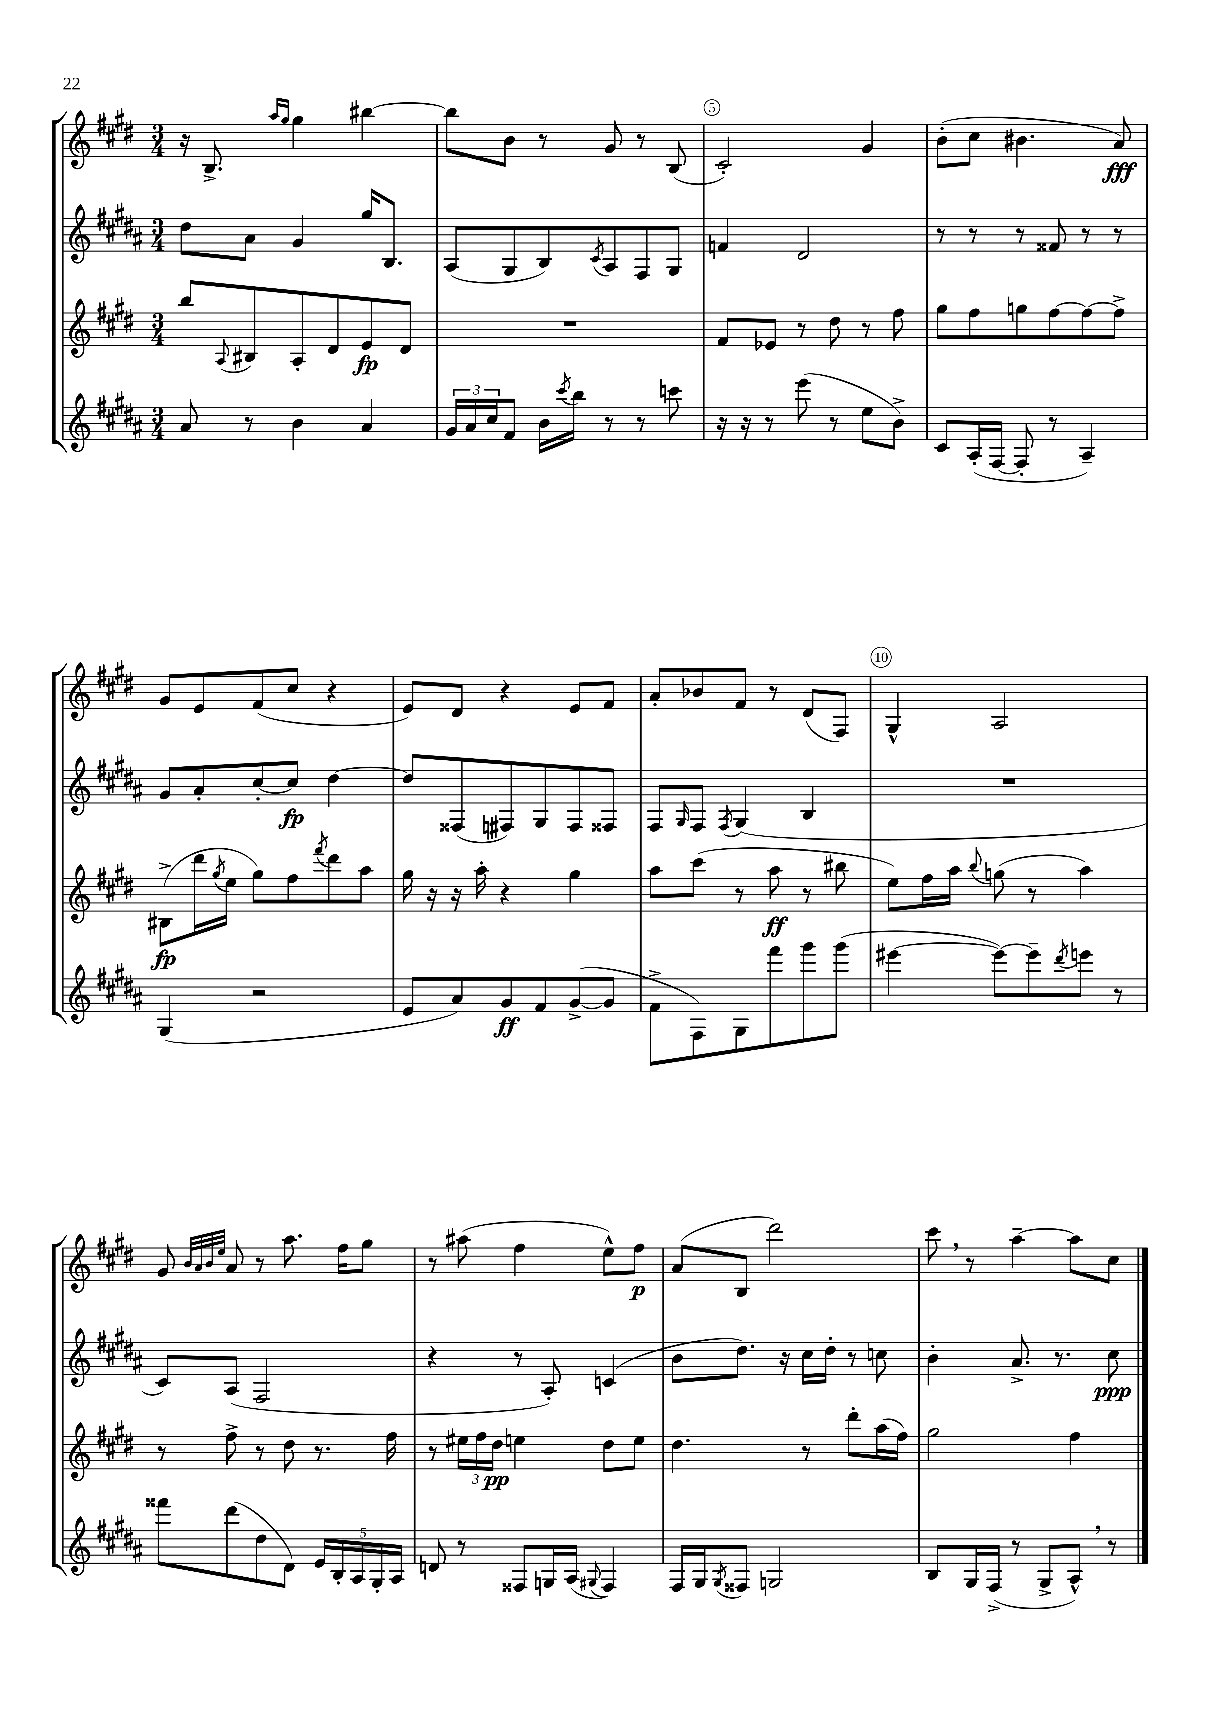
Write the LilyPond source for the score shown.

<<
\new StaffGroup <<
\new Staff = "s0" {
    \clef treble \key e \major \numericTimeSignature \time 3/4
    r16 b8.-> \grace { a''16 gis''16 } gis''4 bis''4~ |
    bis''8 b'8 r8 gis'8 r8 b8( |
    cis'2-.) gis'4 |
    b'8-.( cis''8 bis'4. a'8\fff) |
    gis'8 e'8 fis'8( cis''8 r4 |
    e'8) dis'8 r4 e'8 fis'8 |
    a'8-. bes'8 fis'8 r8 dis'8( fis8) |
    gis4-^ a2 |
    gis'8 \grace { b'32 a'32 b'32 e''32 } a'8 r8 a''8. fis''16 gis''8 |
    r8 ais''8( fis''4 e''8-^) fis''8\p |
    a'8( b8 dis'''2) |
    cis'''8 \breathe r8 a''4~-- a''8 cis''8 \bar "|." |
}
\new Staff = "s1" {
    \clef treble \key b \major \numericTimeSignature \time 3/4
    dis''8 ais'8 gis'4 gis''16 b8. |
    ais8( gis8 b8) \acciaccatura { cis'8 } ais8 fis8 gis8 |
    f'4 dis'2 |
    r8 r8 r8 fisis'8 r8 r8 |
    gis'8 ais'8-. cis''8~-. cis''8\fp dis''4~ |
    dis''8 fisis8( fis8) gis8 fis8 fisis8 |
    fis8 \grace { gis16 } fis8 \acciaccatura { fis8 } gis4( b4 |
    R2. |
    cis'8) ais8( fis2 |
    r4 r8 ais8-.) c'4( |
    b'8 dis''8.) r16 cis''16 dis''16-. r8 c''8 |
    b'4-. ais'8.-> r8. cis''8\ppp \bar "|." |
}
\new Staff = "s2" {
    \clef treble \key e \major \numericTimeSignature \time 3/4
    b''8 \appoggiatura { a8 } bis8 a8-. dis'8 e'8\fp dis'8 |
    R2. |
    fis'8 ees'8 r8 dis''8 r8 fis''8 |
    gis''8 fis''8 g''8 fis''8~ fis''8~ fis''8-> |
    bis8->\fp( dis'''16 \acciaccatura { gis''8 } e''16 gis''8) fis''8 \acciaccatura { fis'''8 } dis'''8 a''8 |
    gis''16 r16 r16 a''16-. r4 gis''4 |
    a''8 cis'''8( r8 a''8\ff r8 bis''8 |
    e''8) fis''16 a''16 \appoggiatura { b''8 } g''8( r8 a''4) |
    r8 fis''8-> r8 dis''8 r8. fis''16 |
    r8 \tuplet 3/2 { eis''16 fis''16 dis''16\pp } e''4 dis''8 e''8 |
    dis''4. r8 dis'''8-. a''16( fis''16) |
    gis''2 fis''4 \bar "|." |
}
\new Staff = "s3" {
    \clef treble \key b \major \numericTimeSignature \time 3/4
    ais'8 r8 b'4 ais'4 |
    \tuplet 3/2 { gis'16 ais'16 cis''16 } fis'8 b'16 \acciaccatura { cis'''8 } b''16 r8 r8 c'''8 |
    r16 r16 r8 e'''8( r8 e''8 b'8->) |
    cis'8 ais16-.( fis16~ fis8-. r8 ais4--) |
    gis4( r2 |
    e'8 ais'8) gis'8\ff fis'8 gis'8~->( gis'8 |
    fis'8-> fis8) gis8 fis'''8 gis'''8 gis'''8( |
    eis'''4~ eis'''8~) eis'''8-- \acciaccatura { dis'''8 } e'''8 r8 |
    fisis'''8 dis'''8( dis''8 dis'8) \tuplet 5/4 { e'16 b16-. ais16 gis16-. ais16 } |
    d'8 r8 fisis8 g16 ais16( \appoggiatura { gis8 } fisis4) |
    fis16 gis16 \acciaccatura { gis8 } fisis8 g2 |
    b8 gis16 fis16->( r8 gis8-> ais8-^) \breathe r8 \bar "|." |
}
>>
>>
\layout { \context { \Score currentBarNumber = #3 \override BarNumber.break-visibility = ##(#f #t #t) barNumberVisibility = #(every-nth-bar-number-visible 5) \override BarNumber.stencil = #(make-stencil-circler 0.1 0.3 ly:text-interface::print) } }
